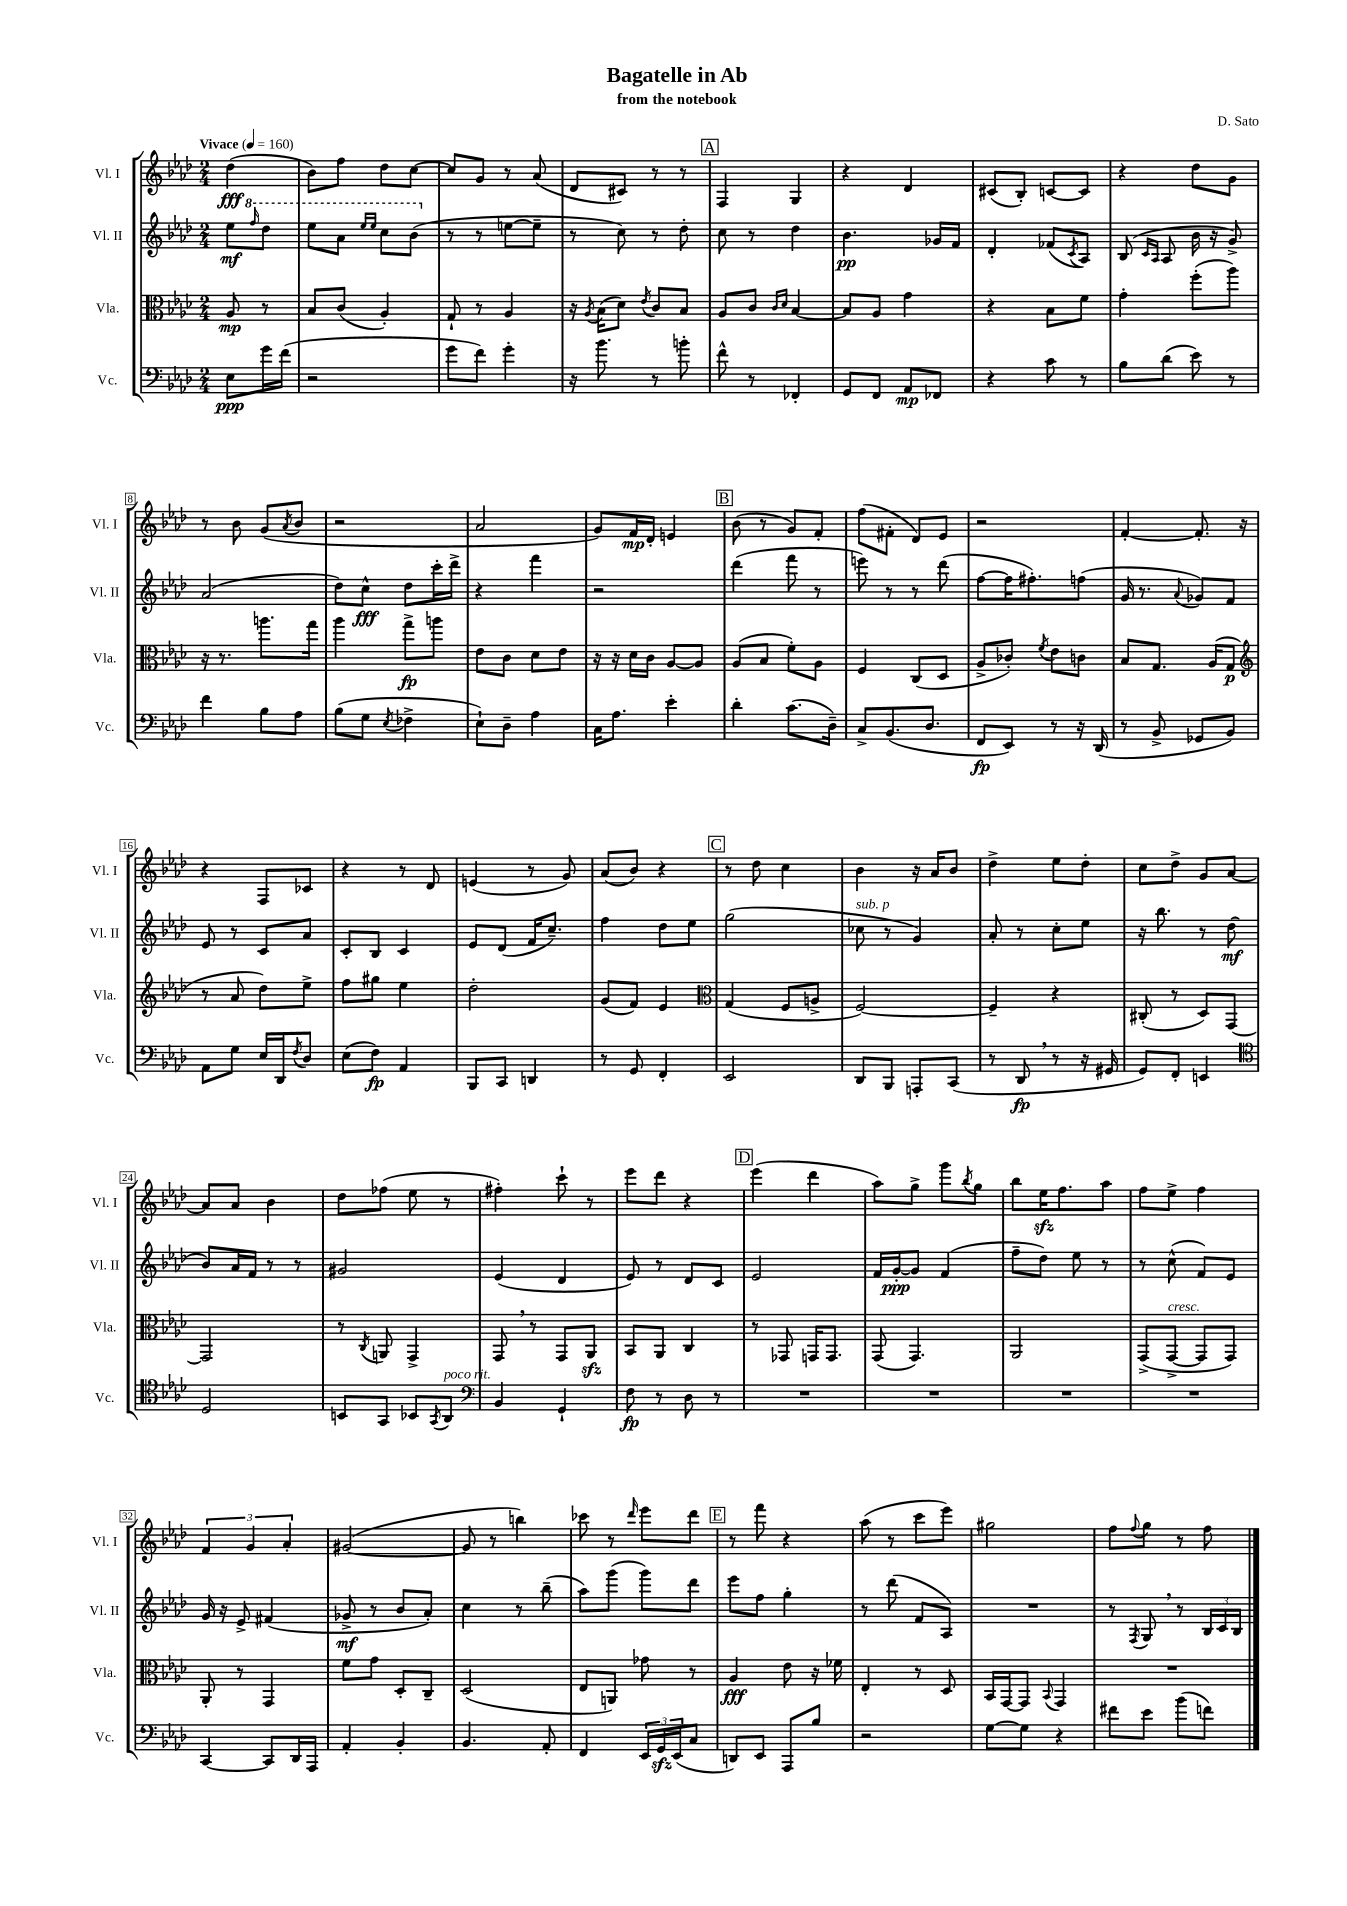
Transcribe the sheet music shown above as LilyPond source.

\header { title = "Bagatelle in Ab" composer = "D. Sato" subtitle = "from the notebook" }
<<
\new StaffGroup <<
\new Staff = "s0" \with { instrumentName = "Vl. I" shortInstrumentName = "Vl. I" } {
    \clef treble \key aes \major \numericTimeSignature \time 2/4 \partial 4 \tempo "Vivace" 4 = 160
    des''4\fff( |
    bes'8) f''8 des''8 c''8~ |
    c''8 g'8 r8 aes'8( |
    des'8 cis'8) r8 r8 |
    \mark \markup { \box "A" } f4 g4 |
    r4 des'4 |
    cis'8( bes8-.) c'8~ c'8 |
    r4 des''8 g'8 |
    r8 bes'8 g'8( \acciaccatura { aes'8 } bes'8 |
    r2 |
    aes'2 |
    g'8) f'16\mp des'16-. e'4 |
    \mark \markup { \box "B" } bes'8( r8 g'8) f'8-. |
    f''8( fis'8-. des'8) ees'8 |
    r2 |
    f'4~-. f'8.-. r16 |
    r4 f8 ces'8 |
    r4 r8 des'8 |
    e'4( r8 g'8) |
    aes'8( bes'8) r4 |
    \mark \markup { \box "C" } r8 des''8 c''4 |
    bes'4 r16 aes'16 bes'8 |
    des''4-> ees''8 des''8-. |
    c''8 des''8-> g'8 aes'8~ |
    aes'8 aes'8 bes'4 |
    des''8 fes''8( ees''8 r8 |
    fis''4-.) c'''8-! r8 |
    ees'''8 des'''8 r4 |
    \mark \markup { \box "D" } ees'''4( des'''4 |
    aes''8) g''8-> g'''8 \acciaccatura { bes''8 } g''8 |
    bes''8 ees''16\sfz f''8. aes''8 |
    f''8 ees''8-> f''4 |
    \tuplet 3/2 { f'4 g'4 aes'4-. } |
    gis'2~( |
    gis'8 r8 b''4) |
    ces'''8 r8 \grace { des'''16 } ees'''8 des'''8 |
    \mark \markup { \box "E" } r8 f'''8 r4 |
    aes''8( r8 c'''8 ees'''8) |
    gis''2 |
    f''8 \appoggiatura { f''8 } g''8 r8 f''8 \bar "|." |
}
\new Staff = "s1" \with { instrumentName = "Vl. II" shortInstrumentName = "Vl. II" } {
    \clef treble \key aes \major \numericTimeSignature \time 2/4 \partial 4
    ees''8\mf \ottava #1 \grace { f'''16 } des'''8 |
    ees'''8 aes''8 \grace { ees'''16 ees'''16 } c'''8 bes''8( \ottava #0 |
    r8 r8 e''8~ e''8-- |
    r8 c''8) r8 des''8-. |
    \mark \markup { \box "A" } c''8 r8 des''4 |
    bes'4.\pp ges'16 f'16 |
    des'4-. fes'8( \acciaccatura { c'8 } aes8) |
    bes8( \grace { c'16 aes16 } aes8 bes'16 r16 g'8->) |
    aes'2( |
    des''8) c''8-^\fff des''8 c'''16-. des'''16-> |
    r4 f'''4 |
    r2 |
    \mark \markup { \box "B" } des'''4( f'''8 r8 |
    e'''8) r8 r8 des'''8( |
    f''8~ f''16 fis''8.-.) f''8( |
    g'16 r8. \appoggiatura { aes'8 } ges'8) f'8 |
    ees'8 r8 c'8 aes'8 |
    c'8-. bes8 c'4 |
    ees'8 des'8( f'16 c''8.--) |
    f''4 des''8 ees''8 |
    \mark \markup { \box "C" } g''2( |
    ces''8^\markup { \italic "sub. p" } r8 g'4) |
    aes'8-. r8 c''8-. ees''8 |
    r16 bes''8. r8 des''8\mf( |
    bes'8) aes'16 f'16 r8 r8 |
    gis'2 |
    ees'4( des'4 |
    ees'8) r8 des'8 c'8 |
    \mark \markup { \box "D" } ees'2 |
    f'16 g'16~-.\ppp g'8 f'4( |
    f''8-- des''8) ees''8 r8 |
    r8 c''8-^( f'8) ees'8 |
    g'16 r16 ees'8-> fis'4( |
    ges'8->\mf r8 bes'8 aes'8-.) |
    c''4 r8 bes''8--( |
    aes''8) g'''8( g'''8) des'''8 |
    \mark \markup { \box "E" } ees'''8 f''8 g''4-. |
    r8 des'''8( f'8 aes8) |
    R2 |
    r8 \acciaccatura { f8 } g8 \breathe r8 \tuplet 3/2 { bes16 c'16 bes16 } \bar "|." |
}
\new Staff = "s2" \with { instrumentName = "Vla." shortInstrumentName = "Vla." } {
    \clef alto \key aes \major \numericTimeSignature \time 2/4 \partial 4
    aes8\mp r8 |
    bes8 c'8( aes4-.) |
    g8-! r8 aes4 |
    r16 \acciaccatura { aes8 } bes16( des'8) \acciaccatura { ees'8 } c'8 bes8 |
    \mark \markup { \box "A" } aes8 c'8 \grace { c'16 des'16 } bes4~ |
    bes8 aes8 g'4 |
    r4 bes8 f'8 |
    g'4-. f''8-.( aes''8) |
    r16 r8. a''8. g''16 |
    aes''4 g''8->\fp a''8 |
    ees'8 c'8 des'8 ees'8 |
    r16 r16 des'16 c'16 aes8~ aes8 |
    \mark \markup { \box "B" } aes8( bes8 f'8-.) aes8 |
    f4 c8( des8 |
    aes8-> ces'8-.) \acciaccatura { f'8 } ees'8 c'8 |
    bes8 g8. aes16( g8\p |
    \clef treble r8 aes'8 des''8) ees''8-> |
    f''8 gis''8 ees''4 |
    des''2-. |
    g'8( f'8) ees'4 |
    \mark \markup { \box "C" } \clef alto g4( f8 a8-> |
    f2~) |
    f4-- r4 |
    cis8-.( r8 des8) g,8~ |
    g,2 |
    r8 \acciaccatura { c8 } a,8 g,4-> |
    g,8 \breathe r8 g,8 aes,8\sfz |
    bes,8 aes,8 c4 |
    \mark \markup { \box "D" } r8 ges,8 g,16 g,8. |
    g,8( g,4.) |
    aes,2 |
    g,8->( g,8~->^\markup { \italic "cresc." } g,8 g,8) |
    aes,8-. r8 g,4 |
    f'8 g'8 des8-. c8-- |
    des2( |
    ees8 a,8) ges'8 r8 |
    \mark \markup { \box "E" } aes4\fff ees'8 r16 fes'16 |
    ees4-. r8 des8 |
    bes,16 g,16~ g,8 \appoggiatura { bes,8 } g,4 |
    R2 \bar "|." |
}
\new Staff = "s3" \with { instrumentName = "Vc." shortInstrumentName = "Vc." } {
    \clef bass \key aes \major \numericTimeSignature \time 2/4 \partial 4
    ees8\ppp g'16 f'16( |
    r2 |
    g'8 f'8) g'4-. |
    r16 bes'8. r8 b'8-. |
    \mark \markup { \box "A" } f'8-^ r8 fes,4-. |
    g,8 f,8 aes,8\mp fes,8 |
    r4 c'8 r8 |
    bes8 des'8( ees'8) r8 |
    f'4 bes8 aes8 |
    bes8( g8 \acciaccatura { ees8 } fes4-> |
    ees8-!) des8-- aes4 |
    c16 aes8. ees'4-. |
    \mark \markup { \box "B" } des'4-. c'8.( des16--) |
    c8-> bes,8.( des8. |
    f,8\fp ees,8) r8 r16 des,16( |
    r8 bes,8-> ges,8 bes,8) |
    aes,8 g8 ees16 des,16 \acciaccatura { f8 } des8 |
    ees8( f8\fp) aes,4 |
    bes,,8 c,8 d,4 |
    r8 g,8 f,4-. |
    \mark \markup { \box "C" } ees,2 |
    des,8 bes,,8 a,,8-. c,8( |
    r8 des,8\fp \breathe r8 r16 gis,16 |
    g,8) f,8-. e,4 |
    \clef tenor des2 |
    b,8 g,8 bes,8 \acciaccatura { g,8 } aes,8^\markup { \italic "poco rit." } |
    \clef bass bes,4 g,4-! |
    f8\fp r8 des8 r8 |
    \mark \markup { \box "D" } R2 |
    R2 |
    R2 |
    R2 |
    c,4~ c,8 des,16 aes,,16 |
    aes,4-. bes,4-. |
    bes,4. aes,8-. |
    f,4 \tuplet 3/2 { ees,16 g,16\sfz ees,16( } c8 |
    \mark \markup { \box "E" } d,8) ees,8 aes,,8 bes8 |
    r2 |
    g8~ g8 r4 |
    fis'8 ees'8 bes'8( f'8) \bar "|." |
}
>>
>>
\layout { \context { \Score \override BarNumber.stencil = #(make-stencil-boxer 0.1 0.3 ly:text-interface::print) } }
